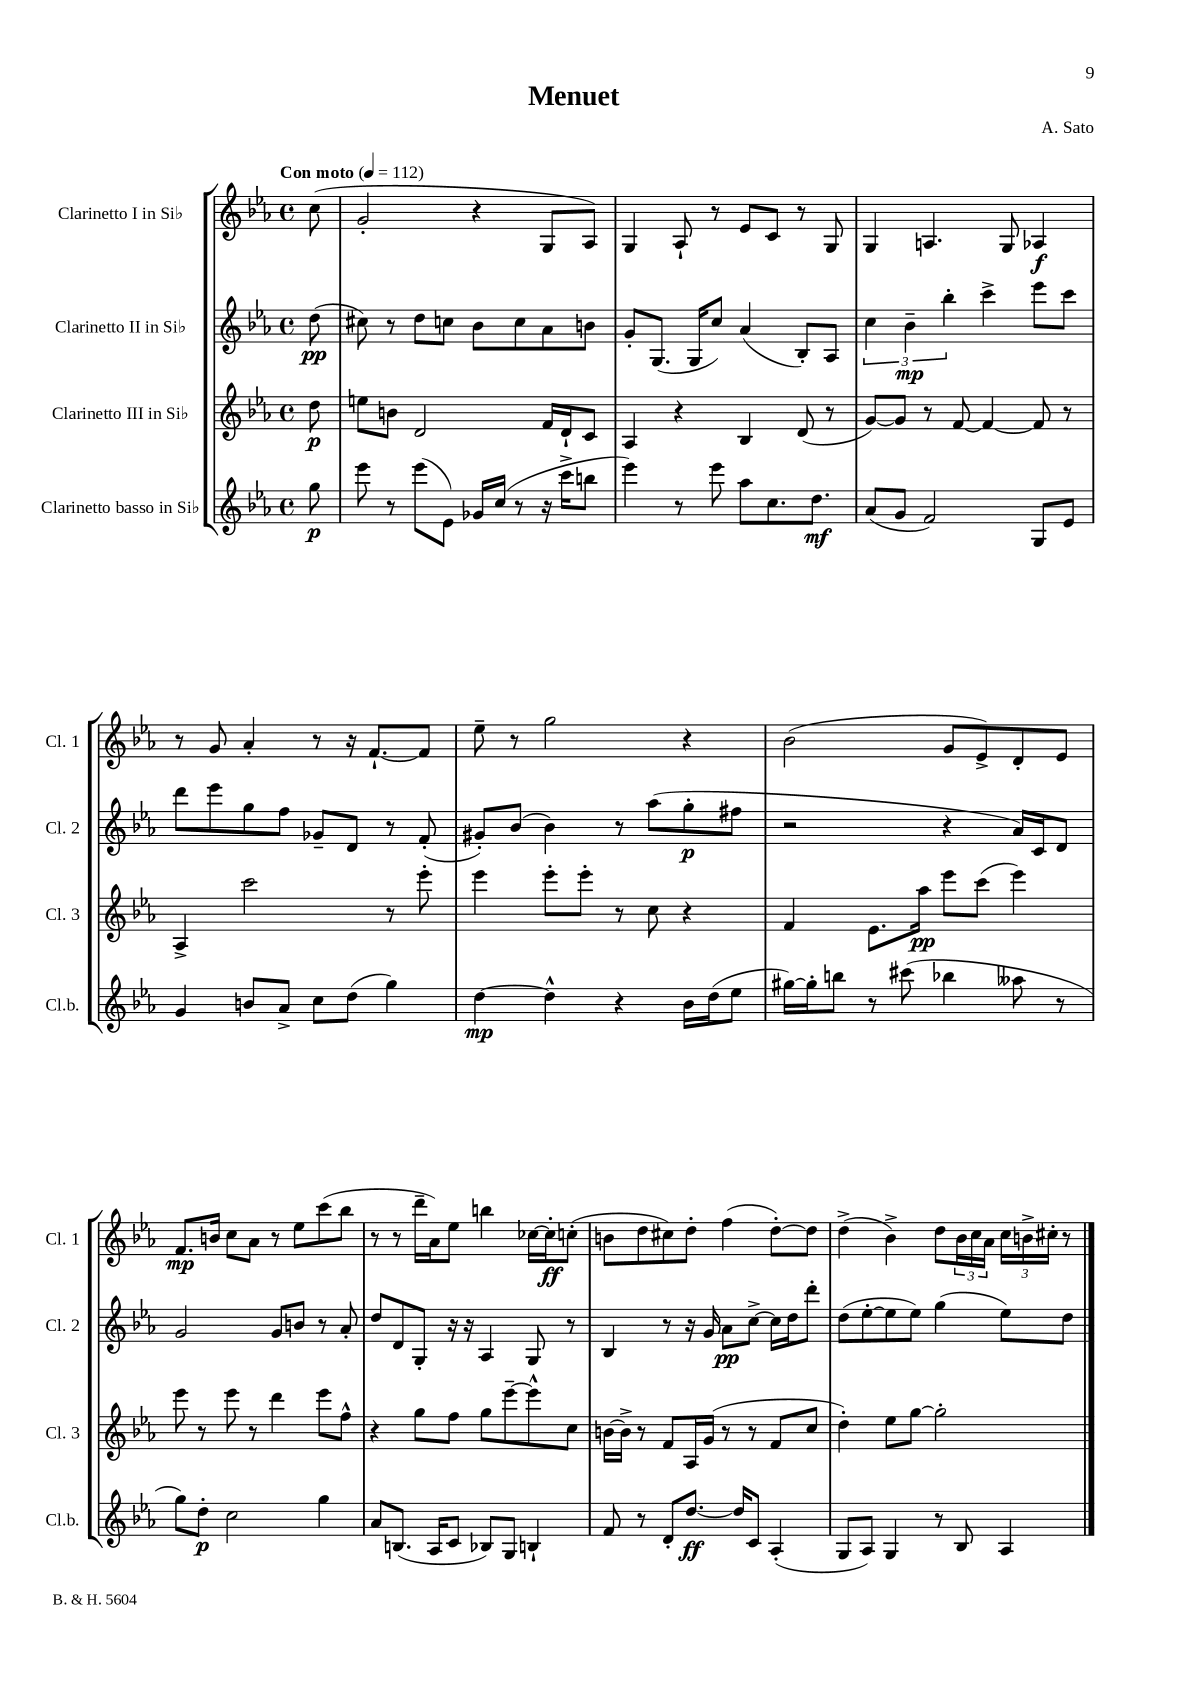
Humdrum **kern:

**kern	**dynam	**kern	**dynam	**kern	**dynam	**kern	**dynam
*part4	*part4	*part3	*part3	*part2	*part2	*part1	*part1
*staff4	*staff4	*staff3	*staff3	*staff2	*staff2	*staff1	*staff1
*I"Clarinetto basso in Si♭	*	*I"Clarinetto III in Si♭	*	*I"Clarinetto II in Si♭	*	*I"Clarinetto I in Si♭	*
*I'Cl.b.	*	*I'Cl. 3	*	*I'Cl. 2	*	*I'Cl. 1	*
*clefG2	*	*clefG2	*	*clefG2	*	*clefG2	*
*k[b-e-a-]	*	*k[b-e-a-]	*	*k[b-e-a-]	*	*k[b-e-a-]	*
*M4/4	*	*M4/4	*	*M4/4	*	*M4/4	*
*met(c)	*	*met(c)	*	*met(c)	*	*met(c)	*
*MM112	*	*MM112	*	*MM112	*	*MM112	*
=	=	=	=	=	=	=	=
!	!	!	!	!	!	!LO:TX:a:B:t=Con moto	!
8gg\	p	8dd\	p	(8dd\	pp	(8cc\	.
=1	=1	=1	=1	=1	=1	=1	=1
8eee-\	.	8een\L	.	8cc#X\)	.	2g'/	.
8r	.	8bn\J	.	8r	.	.	.
(8eee-\L	.	2d/	.	8dd\L	.	.	.
8e-\J)	.	.	.	8ccn\J	.	.	.
16g-X/LL	.	.	.	8b-\L	.	4r	.
(16cc/JJ	.	.	.	.	.	.	.
8r	.	.	.	8cc\	.	.	.
16r	.	16f/LL	.	8a-\	.	8G/L	.
16ccc^\KL	.	16d`/J	.	.	.	.	.
8bbn\J	.	8c/J	.	8bn\J	.	8A-/J)	.
=2	=2	=2	=2	=2	=2	=2	=2
4eee-\)	.	4A-/	.	8g'/L	.	4G/	.
.	.	.	.	(8.G/J	.	.	.
8r	.	4r	.	.	.	8A-`/	.
.	.	.	.	16G/KL	.	.	.
8eee-\	.	.	.	8cc/J)	.	8r	.
8aa-\L	.	4B-/	.	(4a-/	.	8e-/L	.
8.cc\	.	.	.	.	.	8c/J	.
.	.	(8d/	.	8B-'/L)	.	8r	.
8.dd\J	mf	.	.	.	.	.	.
.	.	8r	.	8A-/J	.	8G/	.
=3	=3	=3	=3	=3	=3	=3	=3
(8a-/L	.	[8g/L)	.	6cc\	.	4G/	.
8g/J	.	8g/J]	.	.	.	.	.
.	.	.	.	6b-~\	mp	.	.
2f/)	.	8r	.	.	.	4.An/	.
.	.	.	.	6bb-'\	.	.	.
.	.	[8f/	.	.	.	.	.
.	.	4f/_	.	4ccc^\	.	.	.
.	.	.	.	.	.	8G/	.
8G/L	.	8f/]	.	8eee-\L	.	4A-X/	f
8e-/J	.	8r	.	8ccc\J	.	.	.
!!LO:LB:g=z
=4	=4	=4	=4	=4	=4	=4	=4
4g/	.	4A-^/	.	8ddd\L	.	8r	.
.	.	.	.	8eee-\	.	8g/	.
8bn/L	.	2ccc\	.	8gg\	.	4a-'/	.
8a-^/J	.	.	.	8ff\J	.	.	.
8cc\L	.	.	.	8g-X~/L	.	8r	.
(8dd\J	.	.	.	8d/J	.	16r	.
.	.	.	.	.	.	[8.f`/L	.
4gg\)	.	8r	.	8r	.	.	.
.	.	8eee-'\	.	(8f'/	.	8f/J]	.
=5	=5	=5	=5	=5	=5	=5	=5
[4dd\	mp	4eee-\	.	8g#X'/L)	.	8ee-~\	.
.	.	.	.	(8b-/J	.	8r	.
4dd^^\]	.	8eee-'\L	.	4b-\)	.	2gg\	.
.	.	8eee-'\J	.	.	.	.	.
4r	.	8r	.	8r	.	.	.
.	.	8cc\	.	(8aa-\L	.	.	.
16b-\LL	.	4r	.	8gg'\	p	4r	.
(16dd\J	.	.	.	.	.	.	.
8ee-\J	.	.	.	8ff#X\J	.	.	.
=6	=6	=6	=6	=6	=6	=6	=6
[16gg#X\LL)	.	4f/	.	2r	.	(2b-\	.
16gg#'\J]	.	.	.	.	.	.	.
8bbn\J	.	.	.	.	.	.	.
8r	.	8.e-\L	.	.	.	.	.
(8ccc#X\	.	.	.	.	.	.	.
.	.	16aa-\Jk	pp	.	.	.	.
4bb-X\	.	8eee-\L	.	4r	.	8g/L	.
.	.	(8ccc\J	.	.	.	8e-^/)	.
8aa--X\	.	4eee-\)	.	16a-/LL)	.	8d'/	.
.	.	.	.	16c/J	.	.	.
8r	.	.	.	8d/J	.	8e-/J	.
!!LO:LB:g=z
=7	=7	=7	=7	=7	=7	=7	=7
8gg\L)	.	8eee-\	.	2g/	.	8.f/L	mp
8dd'\J	p	8r	.	.	.	.	.
.	.	.	.	.	.	16bn/Jk	.
2cc\	.	8eee-\	.	.	.	8cc\L	.
.	.	8r	.	.	.	8a-\J	.
.	.	4ddd\	.	8g/L	.	8r	.
.	.	.	.	8bn/J	.	8ee-\L	.
4gg\	.	8eee-\L	.	8r	.	(8ccc\	.
.	.	8ff^^\J	.	8a-'/	.	8bb-\J	.
=8	=8	=8	=8	=8	=8	=8	=8
8a-/L	.	4r	.	8dd/L	.	8r	.
(8.Bn/J	.	.	.	8d/	.	8r	.
.	.	8gg\L	.	8G'/J	.	16ddd~\LL	.
16A-/KL	.	.	.	.	.	16a-\J)	.
8c/J	.	8ff\J	.	16r	.	8ee-\J	.
.	.	.	.	16r	.	.	.
8B-X/L)	.	8gg\L	.	4A-/	.	4bbn\	.
8G/J	.	[8eee-~\	.	.	.	.	.
4Bn`/	.	8eee-^^\]	.	8G/	.	[16cc-X\LL	.
.	.	.	.	.	.	16cc-'\J]	ff
.	.	8cc\J	.	8r	.	(8ccn'\J	.
=9	=9	=9	=9	=9	=9	=9	=9
8f/	.	[16bn\LL	.	4B-/	.	8bn\L	.
.	.	16b^\JJ]	.	.	.	.	.
8r	.	8r	.	.	.	8dd\	.
8d'/L	.	8f/L	.	8r	.	8cc#X\)	.
[8.dd/J	ff	16A-/L	.	16r	.	8dd'\J	.
.	.	(16g/JJ	.	16g/	.	.	.
.	.	8r	.	8a-\L	pp	(4ff\	.
16dd/KL]	.	.	.	.	.	.	.
8c/J	.	8r	.	[8cc^\J	.	.	.
(4A-'/	.	8f/L	.	16cc\LL]	.	[8dd'\L)	.
.	.	.	.	16dd\J	.	.	.
.	.	8cc/J	.	8ddd'\J	.	8dd\J]	.
=10	=10	=10	=10	=10	=10	=10	=10
8G/L	.	4dd'\)	.	(8dd\L	.	(4dd^\	.
8A-/J)	.	.	.	[8ee-'\	.	.	.
4G/	.	8ee-\L	.	8ee-\]	.	4b-^\)	.
.	.	[8gg\J	.	8ee-\J)	.	.	.
8r	.	2gg'\]	.	(4gg\	.	8dd\L	.
8B-/	.	.	.	.	.	24b-\L	.
.	.	.	.	.	.	24cc\	.
.	.	.	.	.	.	24a-\JJ	.
4A-/	.	.	.	8ee-\L)	.	24cc\LL	.
.	.	.	.	.	.	24bn^\	.
.	.	.	.	.	.	24cc#X'\JJ	.
.	.	.	.	8dd\J	.	8r	.
==	==	==	==	==	==	==	==
*-	*-	*-	*-	*-	*-	*-	*-
